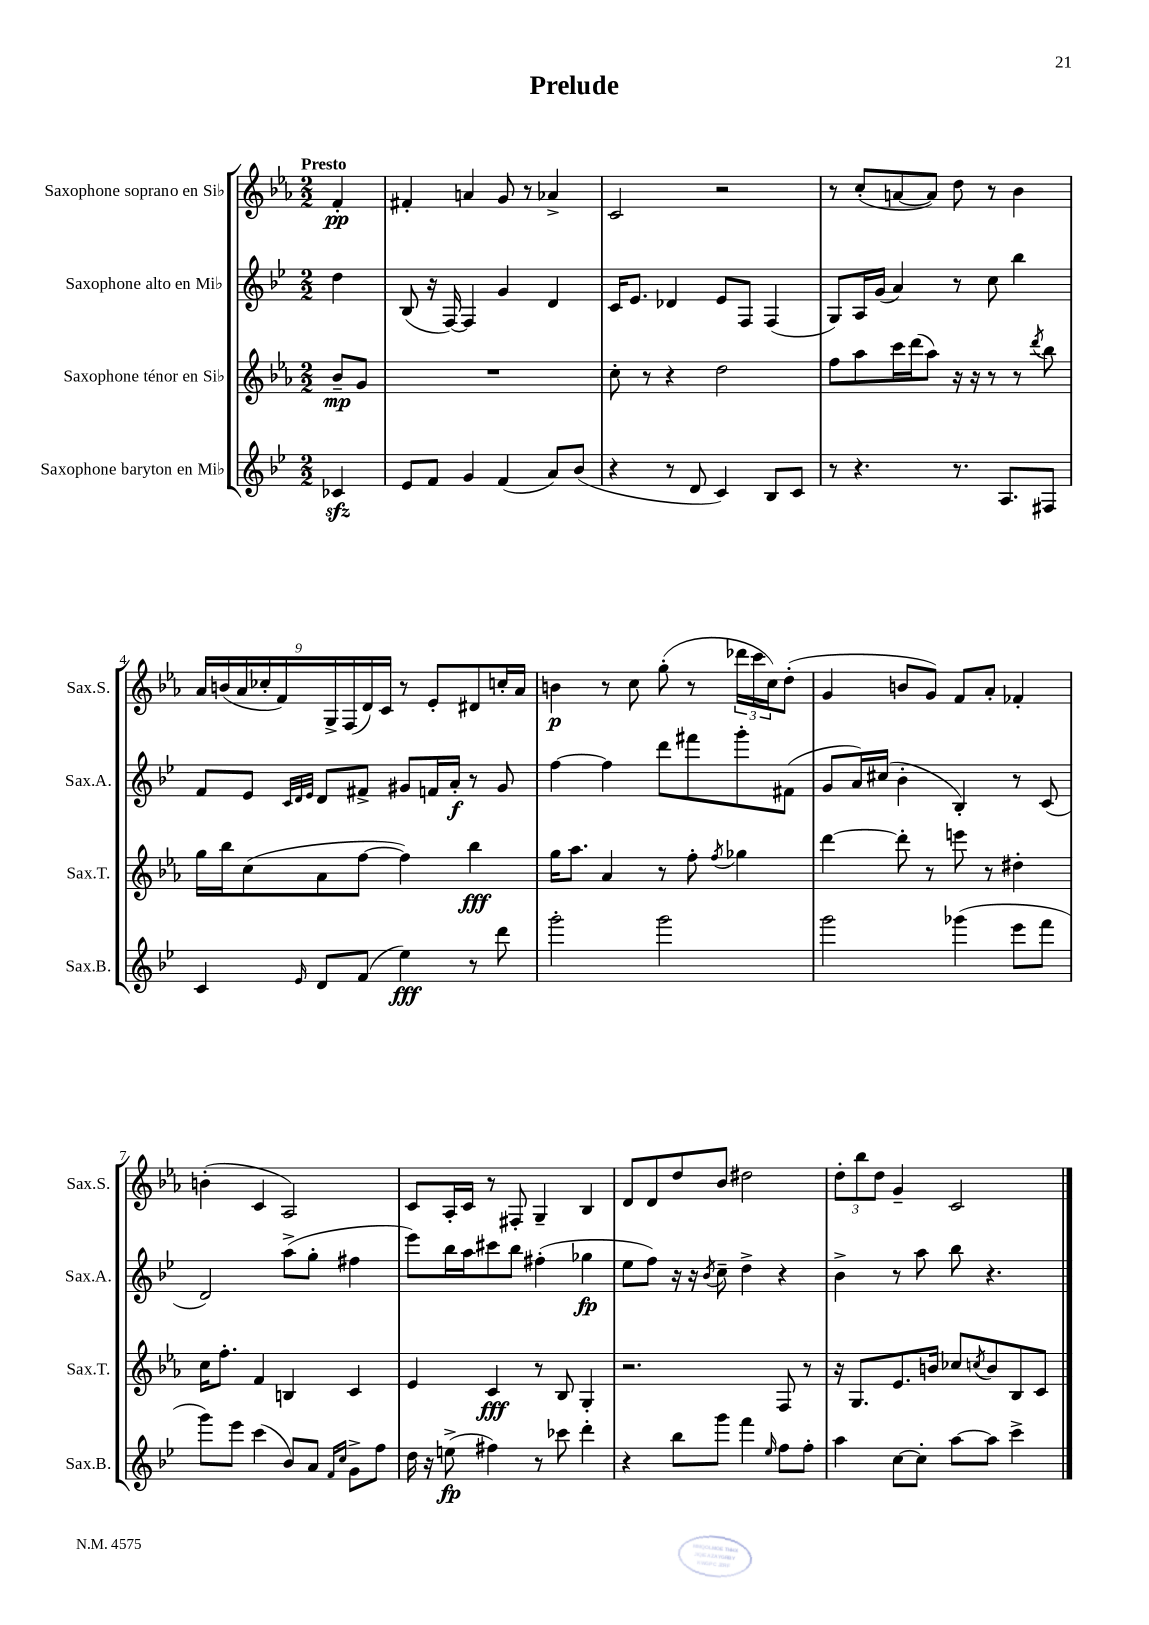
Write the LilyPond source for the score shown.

\header { title = "Prelude" }
<<
\new StaffGroup <<
\new Staff = "s0" \with { instrumentName = "Saxophone soprano en Sib" shortInstrumentName = "Sax.S." } {
    \clef treble \key ees \major \numericTimeSignature \time 2/2 \partial 4 \tempo "Presto"
    f'4-.\pp |
    fis'4-. a'4 g'8 r8 aes'4-> |
    c'2 r2 |
    r8 c''8-.( a'8~ a'8) d''8 r8 bes'4 |
    \tuplet 9/8 { aes'16 b'16( aes'16 ces''16-. f'16) g16-> f16( d'16) c'16 } r8 ees'8-. dis'8 c''16-. aes'16 |
    b'4\p r8 c''8 g''8-.( r8 \tuplet 3/2 { des'''16 c'''16 c''16) } d''8-.( |
    g'4 b'8 g'8) f'8 aes'8-. fes'4-. |
    b'4-.( c'4 aes2) |
    c'8 aes16-. c'16 r8 fis8-. g4-- bes4 |
    d'8 d'8 d''8 bes'8 dis''2 |
    \tuplet 3/2 { d''8-. bes''8 d''8 } g'4-- c'2 \bar "|." |
}
\new Staff = "s1" \with { instrumentName = "Saxophone alto en Mib" shortInstrumentName = "Sax.A." } {
    \clef treble \key bes \major \numericTimeSignature \time 2/2 \partial 4
    d''4 |
    bes8( r16 f16~) f4 g'4 d'4 |
    c'16 ees'8. des'4 ees'8 f8 f4( |
    g8) a16 g'16( a'4) r8 c''8 bes''4 |
    f'8 ees'8 \grace { c'32 d'32 ees'32 } d'8 fis'8-> gis'8 f'16 a'16-.\f r8 gis'8 |
    f''4~ f''4 d'''8 fis'''8 g'''8-. fis'8( |
    g'8 a'16) cis''16( bes'4-. bes4-.) r8 c'8( |
    d'2) a''8->( g''8-. fis''4 |
    ees'''8) bes''16 a''16 cis'''8 bes''8 fis''4-.( ges''4\fp |
    ees''8 f''8) r16 r16 \acciaccatura { bes'8 } c''8-- d''4-> r4 |
    bes'4-> r8 a''8 bes''8 r4. \bar "|." |
}
\new Staff = "s2" \with { instrumentName = "Saxophone ténor en Sib" shortInstrumentName = "Sax.T." } {
    \clef treble \key ees \major \numericTimeSignature \time 2/2 \partial 4
    bes'8--\mp g'8 |
    R1 |
    c''8-. r8 r4 d''2 |
    f''8 aes''8 c'''16 d'''16( aes''8) r16 r16 r8 r8 \acciaccatura { d'''8 } bes''8 |
    g''16 bes''16 c''8( aes'8 f''8~ f''4) bes''4\fff |
    g''16 aes''8. aes'4 r8 f''8-. \acciaccatura { f''8 } ges''4 |
    d'''4~ d'''8-. r8 e'''8 r8 dis''4-. |
    c''16 f''8.-. f'4 b4 c'4 |
    ees'4 c'4\fff r8 bes8 g4-. |
    r2. f8 r8 |
    r16 g8. ees'8. b'16 ces''8 \acciaccatura { c''8 } b'8 bes8 c'8 \bar "|." |
}
\new Staff = "s3" \with { instrumentName = "Saxophone baryton en Mib" shortInstrumentName = "Sax.B." } {
    \clef treble \key bes \major \numericTimeSignature \time 2/2 \partial 4
    ces'4\sfz |
    ees'8 f'8 g'4 f'4( a'8) bes'8( |
    r4 r8 d'8 c'4) bes8 c'8 |
    r8 r4. r8. a8. fis8 |
    c'4 \grace { ees'16 } d'8 f'8( ees''4\fff) r8 d'''8 |
    g'''2-. g'''2 |
    g'''2 ges'''4( ees'''8 f'''8 |
    g'''8) ees'''8 c'''4( bes'8) a'8 \grace { f'16 c''16 } g'8-> f''8 |
    d''16 r16 e''8->\fp( fis''4) r8 ces'''8 d'''4-. |
    r4 bes''8 g'''8 f'''4 \grace { ees''16 } f''8 f''8-. |
    a''4 c''8~ c''8-. a''8~ a''8 c'''4-> \bar "|." |
}
>>
>>
